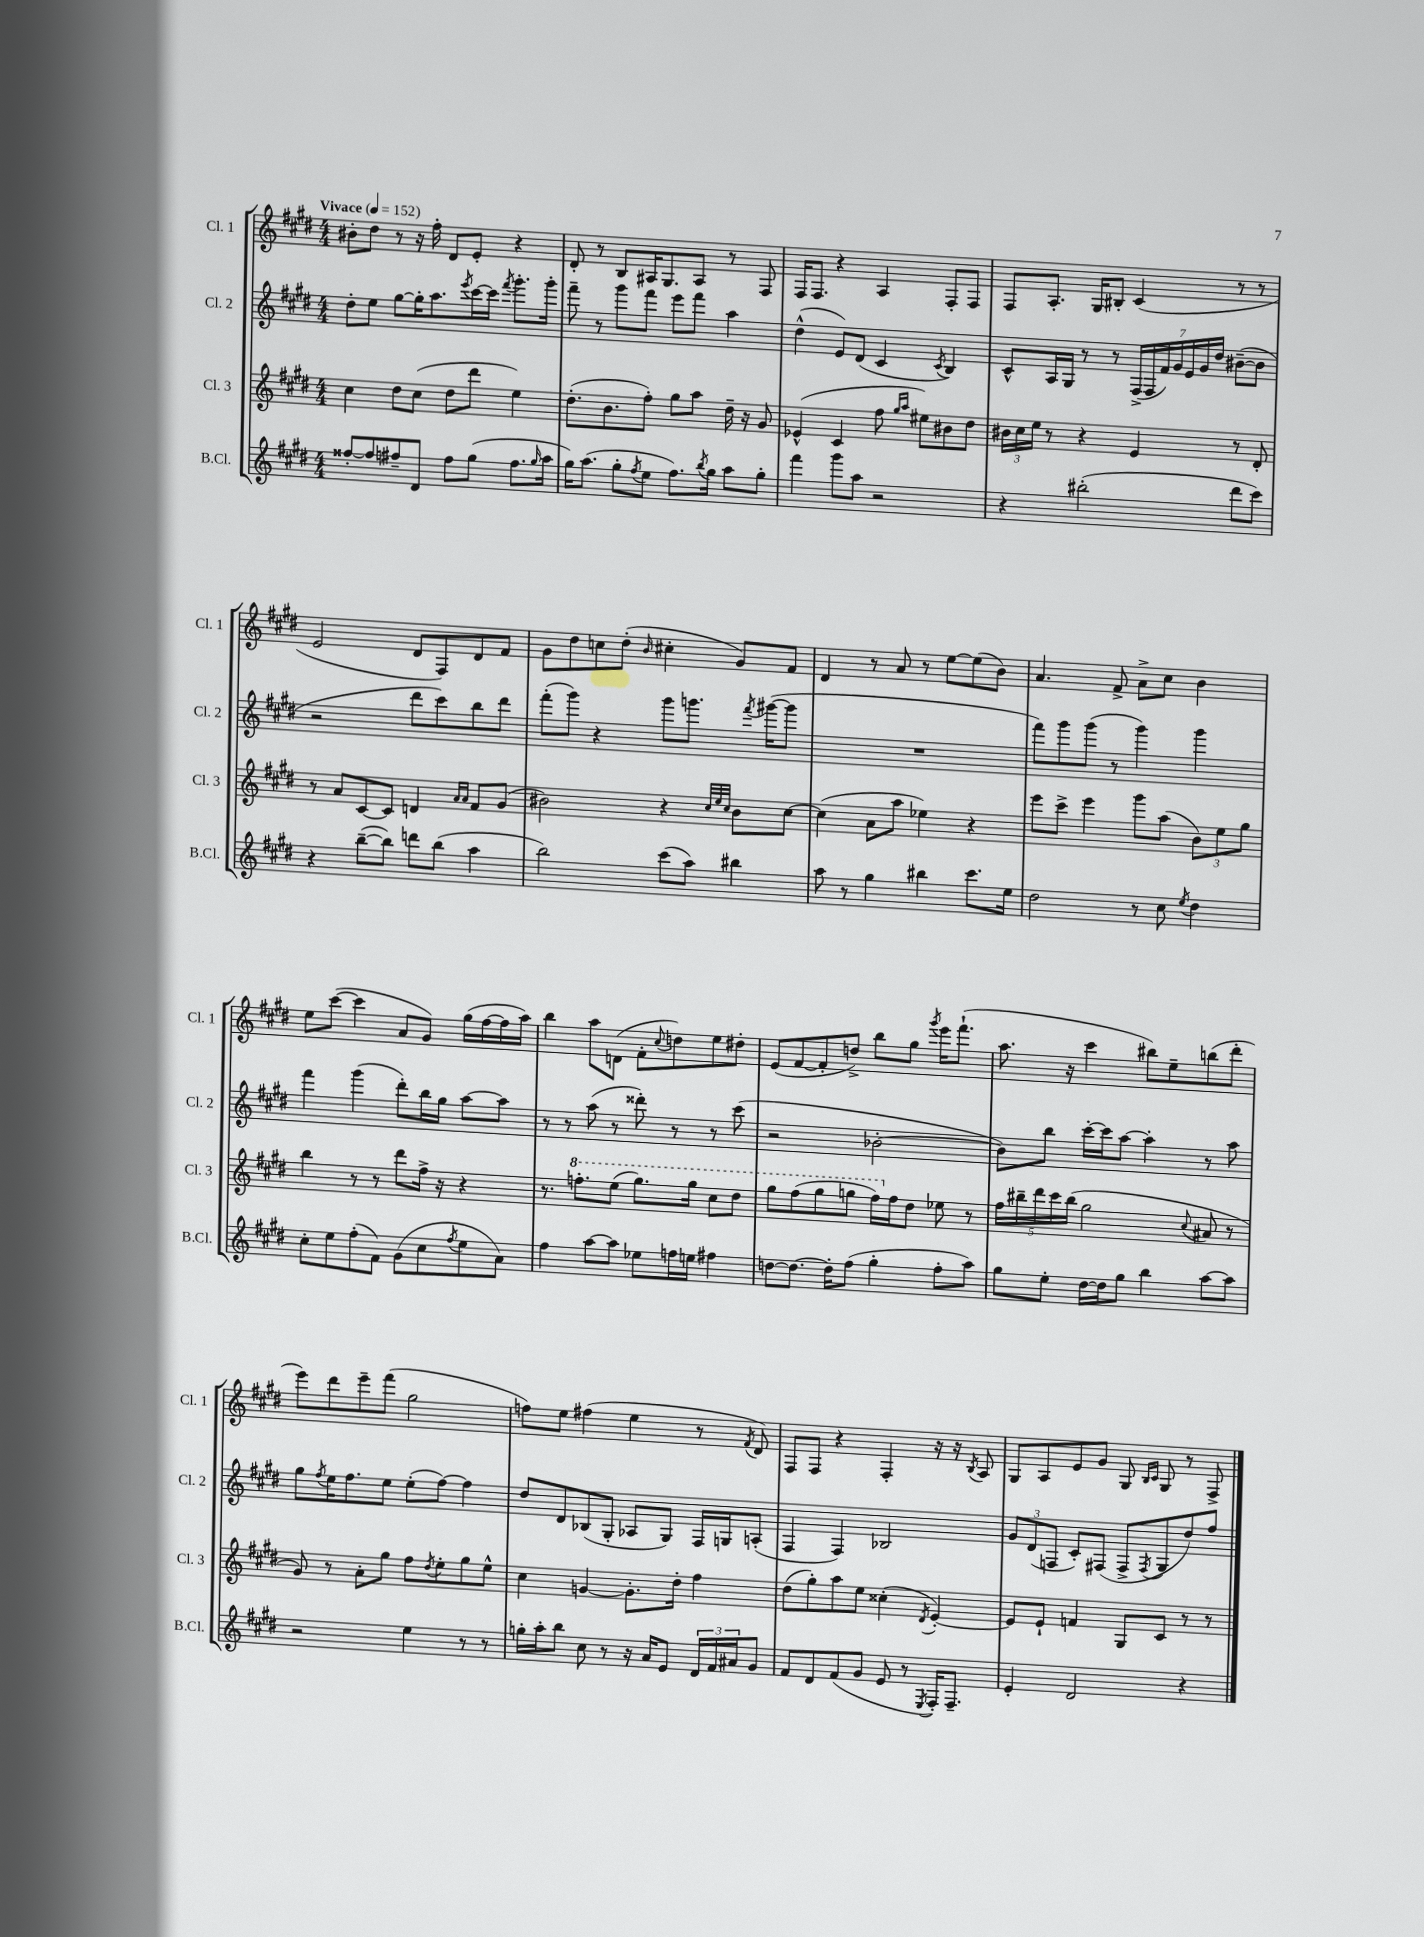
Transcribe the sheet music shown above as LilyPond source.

<<
\new StaffGroup <<
\new Staff = "s0" \with { instrumentName = "Cl. 1" shortInstrumentName = "Cl. 1" } {
    \clef treble \key e \major \numericTimeSignature \time 4/4 \tempo "Vivace" 4 = 152
    bis'8-. dis''8 r8 r16 fis''16-. dis'8 e'8-. r4 |
    dis'8-. r8 b8 ais16 gis8. ais8 r8 fis8 |
    fis16 fis8. r4 a4 fis8-. fis8 |
    fis8 a8.-. gis16 bis8-. cis'4( r8 r8 |
    e'2 dis'8 fis8) dis'8 fis'8 |
    gis'8 dis''8 c''8 dis''8-.( \grace { b'16 } cis''4-. gis'8) fis'8 |
    dis'4 r8 a'8 r8 e''8~ e''8( b'8) |
    a'4. fis'8-> a'8-> cis''8 b'4 |
    e''8 cis'''8~( cis'''4 a'8 gis'8) gis''16( fis''16~ fis''16 a''16) |
    b''4 a''8 d'8( fis'8-. \appoggiatura { cis''8 } d''8) e''8 dis''8-. |
    e'8( fis'8~ fis'8-. d''8->) b''8 gis''8 \acciaccatura { gis'''8 } e'''16 fis'''8.-!( |
    a''8. r16 cis'''4 bis''8) e''8-- b''8( dis'''8-. |
    e'''8) dis'''8 e'''8-- fis'''8( gis''2 |
    f''8) e''8 fis''4( e''4 r8 \acciaccatura { fis'8 } dis'8) |
    fis8 fis8 r4 fis4-. r16 r16 \acciaccatura { b8 } a8 |
    gis8 a8 e'8 gis'8 gis8 \grace { b16 cis'16 } gis8 r8 fis8-> \bar "|." |
}
\new Staff = "s1" \with { instrumentName = "Cl. 2" shortInstrumentName = "Cl. 2" } {
    \clef treble \key e \major \numericTimeSignature \time 4/4
    dis''8-. e''8 gis''8~ gis''16-. a''8. \acciaccatura { e'''8 } cis'''16~ cis'''16 \acciaccatura { fis'''8 } gis'''8.-. gis'''16-. |
    fis'''8-- r8 gis'''8 fis'''8 e'''8 fis'''8 a''4 |
    dis''4-^( e'8) dis'8( cis'4 \acciaccatura { cis'8 } b4) |
    cis'8-^ a16 gis16 r8 r8 \tuplet 7/4 { fis16->( fis16 fis'16) gis'16 e'16 gis'16 dis''16 } bis'8~--( bis'8 |
    r2 dis'''8 cis'''8) b''8 dis'''8 |
    fis'''8-.( gis'''8) r4 gis'''8 g'''8. \acciaccatura { fis'''8 } gis'''16~( gis'''8 |
    R1 |
    fis'''8) gis'''8 gis'''8( r8 gis'''4) gis'''4 |
    fis'''4 gis'''4( dis'''8-.) b''16 gis''16 a''8~ a''8 |
    r8 r8 a''8( r8 disis'''8-.) r8 r8 cis'''8( |
    r2 bes'2~-. |
    bes'8) b''8 cis'''16~-. cis'''16 a''8~ a''4-. r8 a''8 |
    gis''8 \acciaccatura { fis''8 } e''16 fis''8. e''8 e''8-.( fis''8~) fis''4 |
    dis''8 dis'8 bes8( gis8-. aes8 gis8) fis16 g16 a8-.( |
    fis4 fis4) bes2 |
    \tuplet 3/2 { gis'8 dis'8( f8 } cis'8-.) fis8( fis8-> \acciaccatura { fis8 } gis8 dis''8) fis''8 \bar "|." |
}
\new Staff = "s2" \with { instrumentName = "Cl. 3" shortInstrumentName = "Cl. 3" } {
    \clef treble \key e \major \numericTimeSignature \time 4/4
    cis''4 dis''8 cis''8( dis''8 dis'''8 e''4) |
    dis''8.-.( b'8. fis''8-.) gis''8 a''8 dis''16-- r16 gis'8 |
    ees'4-^( cis'4 fis''8 \grace { gis''16 a''16 } eis''8) bis'8 dis''8 |
    \tuplet 3/2 { bis'16 cis''16 e''16 } r8 r4 e'4 r8 dis'8-. |
    r8 a'8 cis'8~ cis'8 d'4 \grace { a'16 a'16 } fis'8 gis'8( |
    bis'2) r4 \grace { cis''32 e''32 cis''32 } bis'8 cis''8~ |
    cis''4( a'8 a''8 ees''4) r4 |
    e'''8 cis'''8-> e'''4 gis'''8 a''8( \tuplet 3/2 { b'8) e''8 gis''8 } |
    b''4 r8 r8 dis'''8 fis''16-> r16 r4 |
    r8. \ottava #1 f'''8.-. e'''8( gis'''8.) gis'''16 cis'''8 dis'''8 |
    gis'''8 fis'''8( gis'''8 g'''8 fis'''16) \ottava #0 fis''16 dis''8 ees''8 r8 |
    \tuplet 5/4 { fis''16 bis''16-- dis'''16 cis'''16 bis''16( } gis''2 \appoggiatura { cis''8 } ais'8 r8 |
    gis'8) r8 a'8-. gis''8 fis''8 \acciaccatura { dis''8 } e''8-. gis''8 e''8-^ |
    cis''4 g'4~ g'8.-. dis''16-. fis''4 |
    dis''8( gis''8-.) a''8 e''8 cisis''4-.( \acciaccatura { dis'8 } e'4~-.) |
    e'8 e'8-! f'4 gis8 cis'8 r8 r8 \bar "|." |
}
\new Staff = "s3" \with { instrumentName = "B.Cl." shortInstrumentName = "B.Cl." } {
    \clef treble \key e \major \numericTimeSignature \time 4/4
    fisis''8~-. fisis''8 fis''8-- dis'8 fis''8 gis''8( fis''8. \grace { gis''16 } a''16 |
    gis''16) a''8.( gis''8-. \acciaccatura { fis''8 } e''8 fis''8.) \acciaccatura { b''8 } gis''16 a''8 gis''8-. |
    fis'''4 gis'''8 a''8 r2 |
    r4 bis''2-.( dis'''8 cis'''8) |
    r4 b''8~--( b''8) d'''8 b''8( a''4 |
    b''2) cis'''8( a''8) bis''4 |
    a''8 r8 gis''4 bis''4 cis'''8. e''16 |
    dis''2 r8 cis''8 \acciaccatura { e''8 } dis''4 |
    cis''8-. e''8 fis''8-.( fis'8) gis'8( cis''8 \acciaccatura { fis''8 } e''8 a'8) |
    fis''4 a''8~ a''8 ees''8 f''16 e''16 fis''4 |
    d''8~ d''8.~ d''16-. fis''8( gis''4-. fis''8-. a''8) |
    gis''8 e''8-. dis''16~ dis''16 gis''8 b''4 a''8~ a''8 |
    r2 e''4 r8 r8 |
    g''16-. a''16-. b''8 cis''8 r8 r16 a'16 e'8 \tuplet 3/2 { dis'16 fis'16 ais'16 } gis'8 |
    fis'8 dis'8 fis'8( gis'8 e'8 r8 \acciaccatura { e8 } fis16-.) fis8.-- |
    e'4-. dis'2 r4 \bar "|." |
}
>>
>>
\layout { \context { \Score \remove "Bar_number_engraver" } }
